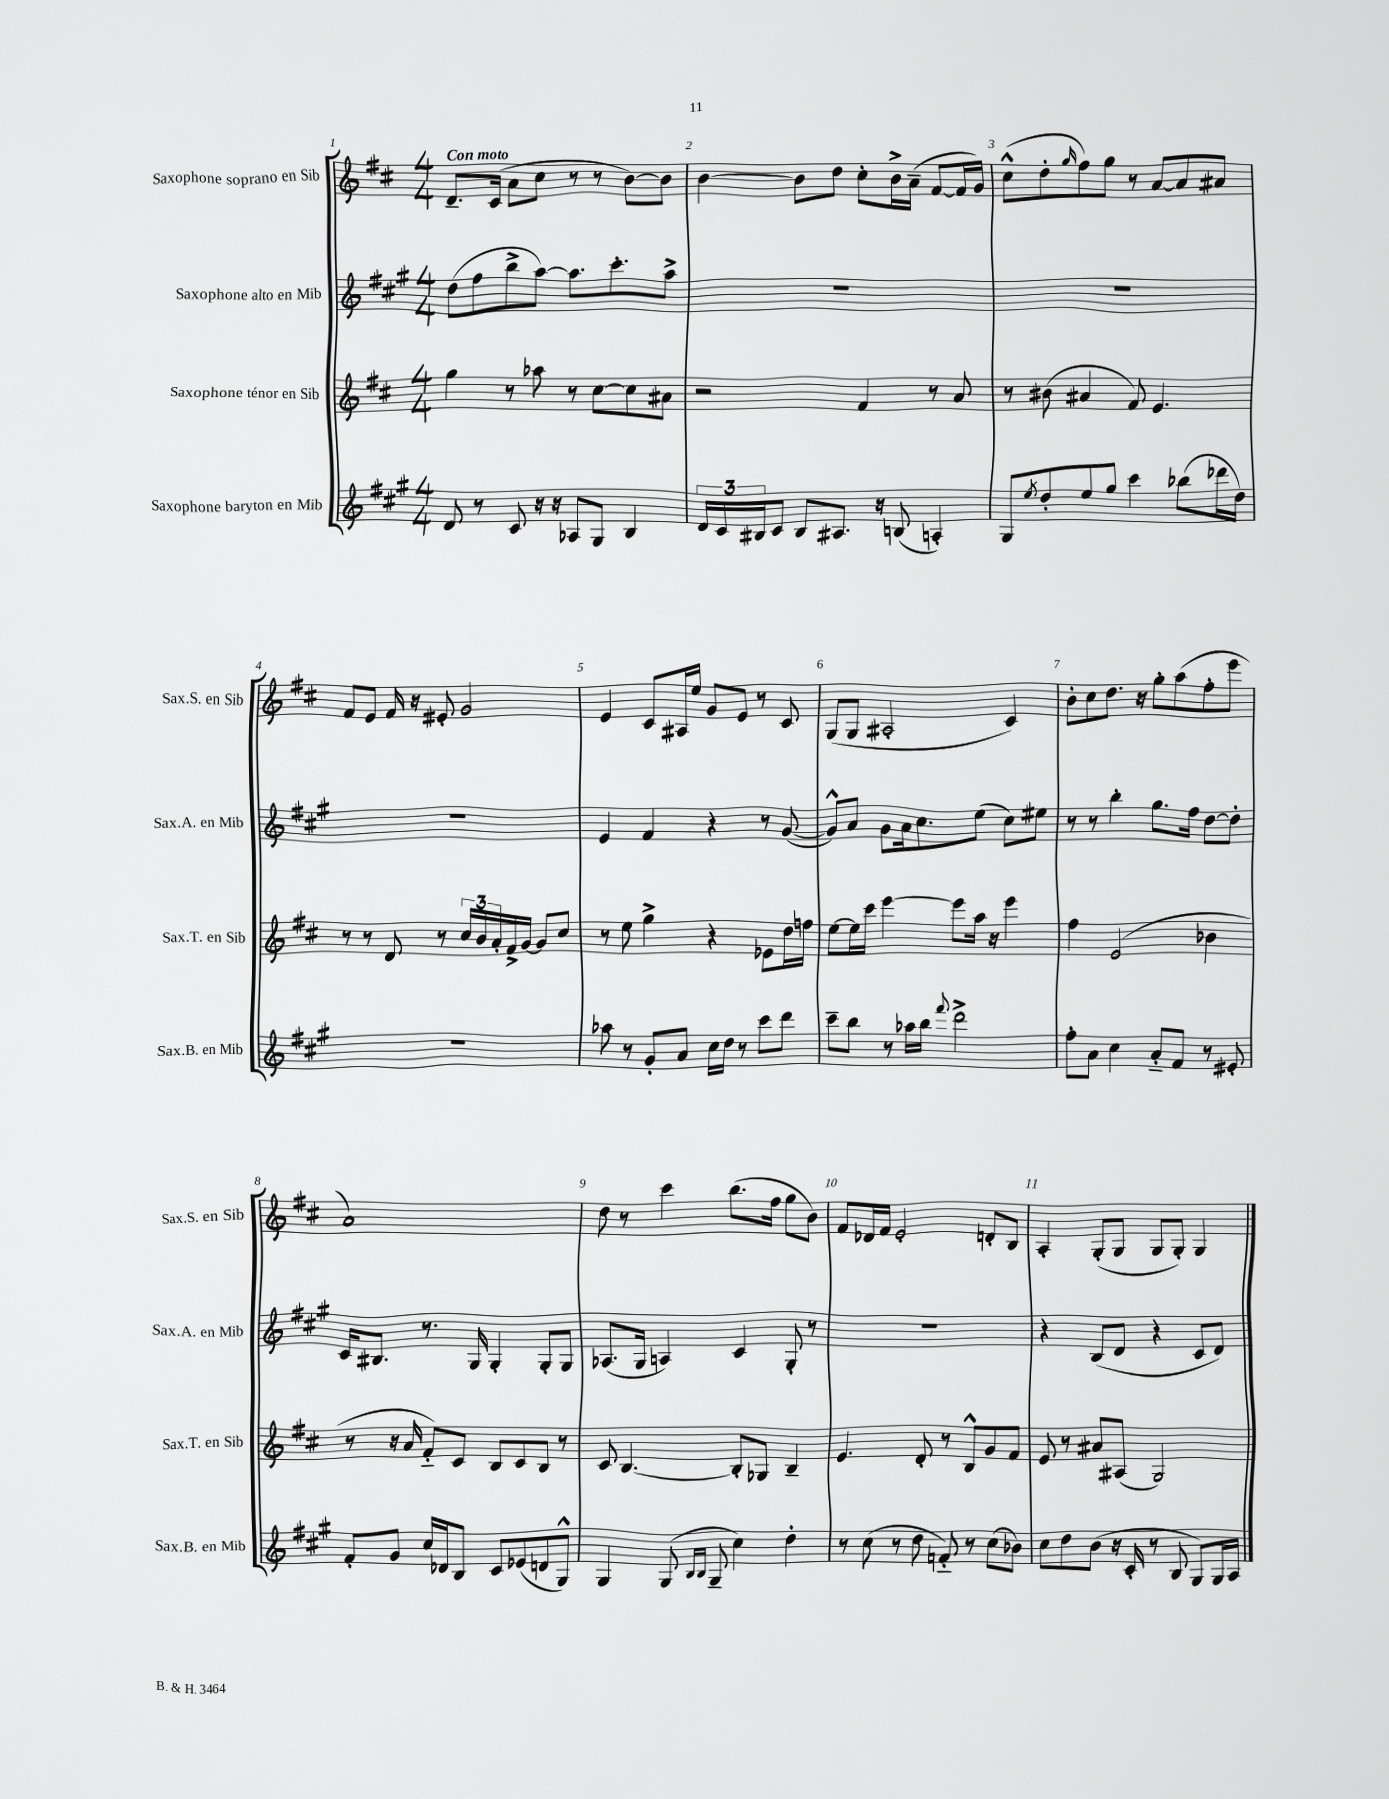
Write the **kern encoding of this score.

**kern	**kern	**kern	**kern
*part4	*part3	*part2	*part1
*staff4	*staff3	*staff2	*staff1
*I"Saxophone baryton en Mib	*I"Saxophone ténor en Sib	*I"Saxophone alto en Mib	*I"Saxophone soprano en Sib
*I'Sax.B. en Mib	*I'Sax.T. en Sib	*I'Sax.A. en Mib	*I'Sax.S. en Sib
*clefG2	*clefG2	*clefG2	*clefG2
*k[f#c#g#]	*k[f#c#]	*k[f#c#g#]	*k[f#c#]
*M4/4	*M4/4	*M4/4	*M4/4
=1	=1	=1	=1
!	!	!	!LO:TX:a:B:t=Con moto
8d/	4gg\	(8dd\L	8.d~/L
8r	.	8ff#\	.
.	.	.	(16c#/Jk
8c#/	8r	8bb^\	8a\L
16r	8aa-X\	[8aa\J)	8cc#\J
16r	.	.	.
8A-X/L	8r	8.aa\L]	8r
8G#/J	[8cc#\L	.	8r
.	.	8.ccc#'\	.
4B/	8cc#\]	.	[8b\L)
.	8a#X\J	8aa^\J	8b\J]
=2	=2	=2	=2
24d/LL	2r	1r	[4b\
24c#/	.	.	.
24B#X/J	.	.	.
8c#/J	.	.	.
8B#/L	.	.	8b\L]
8.A#X/J	.	.	8dd\J
.	4f#/	.	8cc#'\L
16r	.	.	.
(8Bn/	.	.	16b^\L
.	.	.	(16a~\JJ
4An'/)	8r	.	[8f#/L
.	8a/	.	16f#/L]
.	.	.	16g/JJ)
=3	=3	=3	=3
8G#/L	8r	1r	(8cc#^^\L
8qee/	.	.	.
8dd'/	(8b#X\	.	8dd'\
.	.	.	16qqgg/
8ee/	4a#X/	.	8ff#\)
8gg#/J	.	.	8gg\J
4ccc#\	8f#/)	.	8r
.	4.e/	.	[8a/L
(8bb-X\L	.	.	8a/]
16ddd-X\L	.	.	8a#X/J
16dd\JJ)	.	.	.
!!LO:LB:g=z
=4	=4	=4	=4
1r	8r	1r	8f#/L
.	8r	.	8e/J
.	8d/	.	16f#/
.	.	.	16r
.	8r	.	8e#X'/
.	24cc#/LL	.	2g/
.	24b/	.	.
.	24a'/	.	.
.	16f#^/	.	.
.	[16g/JJ	.	.
.	8g/L]	.	.
.	8cc#/J	.	.
=5	=5	=5	=5
8aa-X\	8r	4e/	4e/
8r	8ee\	.	.
8g#'/L	4gg^\	4f#/	8c#/L
8a/J	.	.	16A#X/L
.	.	.	16ee/JJ
16cc#\LL	4r	4r	8g/L
16dd\JJ	.	.	.
8r	.	.	8e/J
8ccc#\L	8e-X\L	8r	8r
8ddd\J	16dd\L	([8g#/	8c#/
.	16ffn\JJ	.	.
=6	=6	=6	=6
8ccc#~\L	[8ee\L	8g#^^/L])	(8G/L
8bb\J	16ee\L]	8a/J	8G/J
.	16ccc#\JJ	.	.
8r	[4eee\	8g#\L	2A#X'/
16aa-X\LL	.	16a\k	.
16bb\JJ	.	8.cc#\	.
8qqfff#/	.	.	.
2ddd^\	8eee\L]	.	.
.	16aa\Jk	(8ee\J	.
.	16r	.	.
.	4eee\	8cc#\L)	4c#/)
.	.	8ee#X\J	.
=7	=7	=7	=7
8ff#'\L	4ff#\	8r	8b'\L
8a\J	.	8r	8cc#\
4cc#\	(2e/	4bb'\	8.dd\J
.	.	.	16r
8a/L	.	8.gg#\L	8gg'\L
8f#/J	.	.	(8aa\
.	.	16ff#\Jk	.
8r	4b-X\	[8dd\L	8ff#'\
8e#X'/	.	8dd'\J]	8eee\J
!!LO:LB:g=z
=8	=8	=8	=8
8f#'/L	8r	16c#/KL	1a)
.	.	8.B#X/J	.
8g#/J	16r	.	.
.	16a/	.	.
16cc#/LL	8f#/L)	8.r	.
16d-X/J	.	.	.
8B/J	8c#/J	.	.
.	.	16G#/	.
8c#/L	8B/L	4G#'/	.
(8e-X/	8c#/	.	.
8dn/	8B/J	8G#'/L	.
8G#^^/J)	8r	8G#/J	.
=9	=9	=9	=9
4G#/	8c#/	(8.A-X/L	8dd\
.	[4.B/	.	8r
.	.	16G#/Jk	.
(8G#/	.	4An/)	4ccc#\
16qqB/LL	.	.	.
16qqB/JJ	.	.	.
8G#~/	.	.	.
4cc#\)	8B'/L]	4c#/	(8.bb\L
.	8G-X/J	.	.
.	.	.	16ff#\Jk
4dd'\	4B~/	8G#'/	8gg\L
.	.	8r	8b\J)
=10	=10	=10	=10
8r	4.e/	1r	8f#/L
(8cc#\	.	.	16d-X/L
.	.	.	16f#/JJ
8r	.	.	2e'/
8dd\	8d'/	.	.
8fn/)	8r	.	.
8r	8B^^/L	.	.
(8cc#\L	8g/	.	8dn'/L
8b-X\J)	8f#/J	.	8B/J
=11	=11	=11	=11
8cc#\L	8e/	4r	4A'/
8dd\	8r	.	.
(8b\J	8a#X/L	(8B/L	(8G'/L
16r	(8A#X/J	8d/J	8G/J
16c#'/	.	.	.
8r	2G/)	4r	8G/L
8B/	.	.	8G'/J)
8G#/L)	.	8c#/L	4G/
16G#/L	.	8d/J)	.
16A/JJ	.	.	.
==	==	==	==
*-	*-	*-	*-
